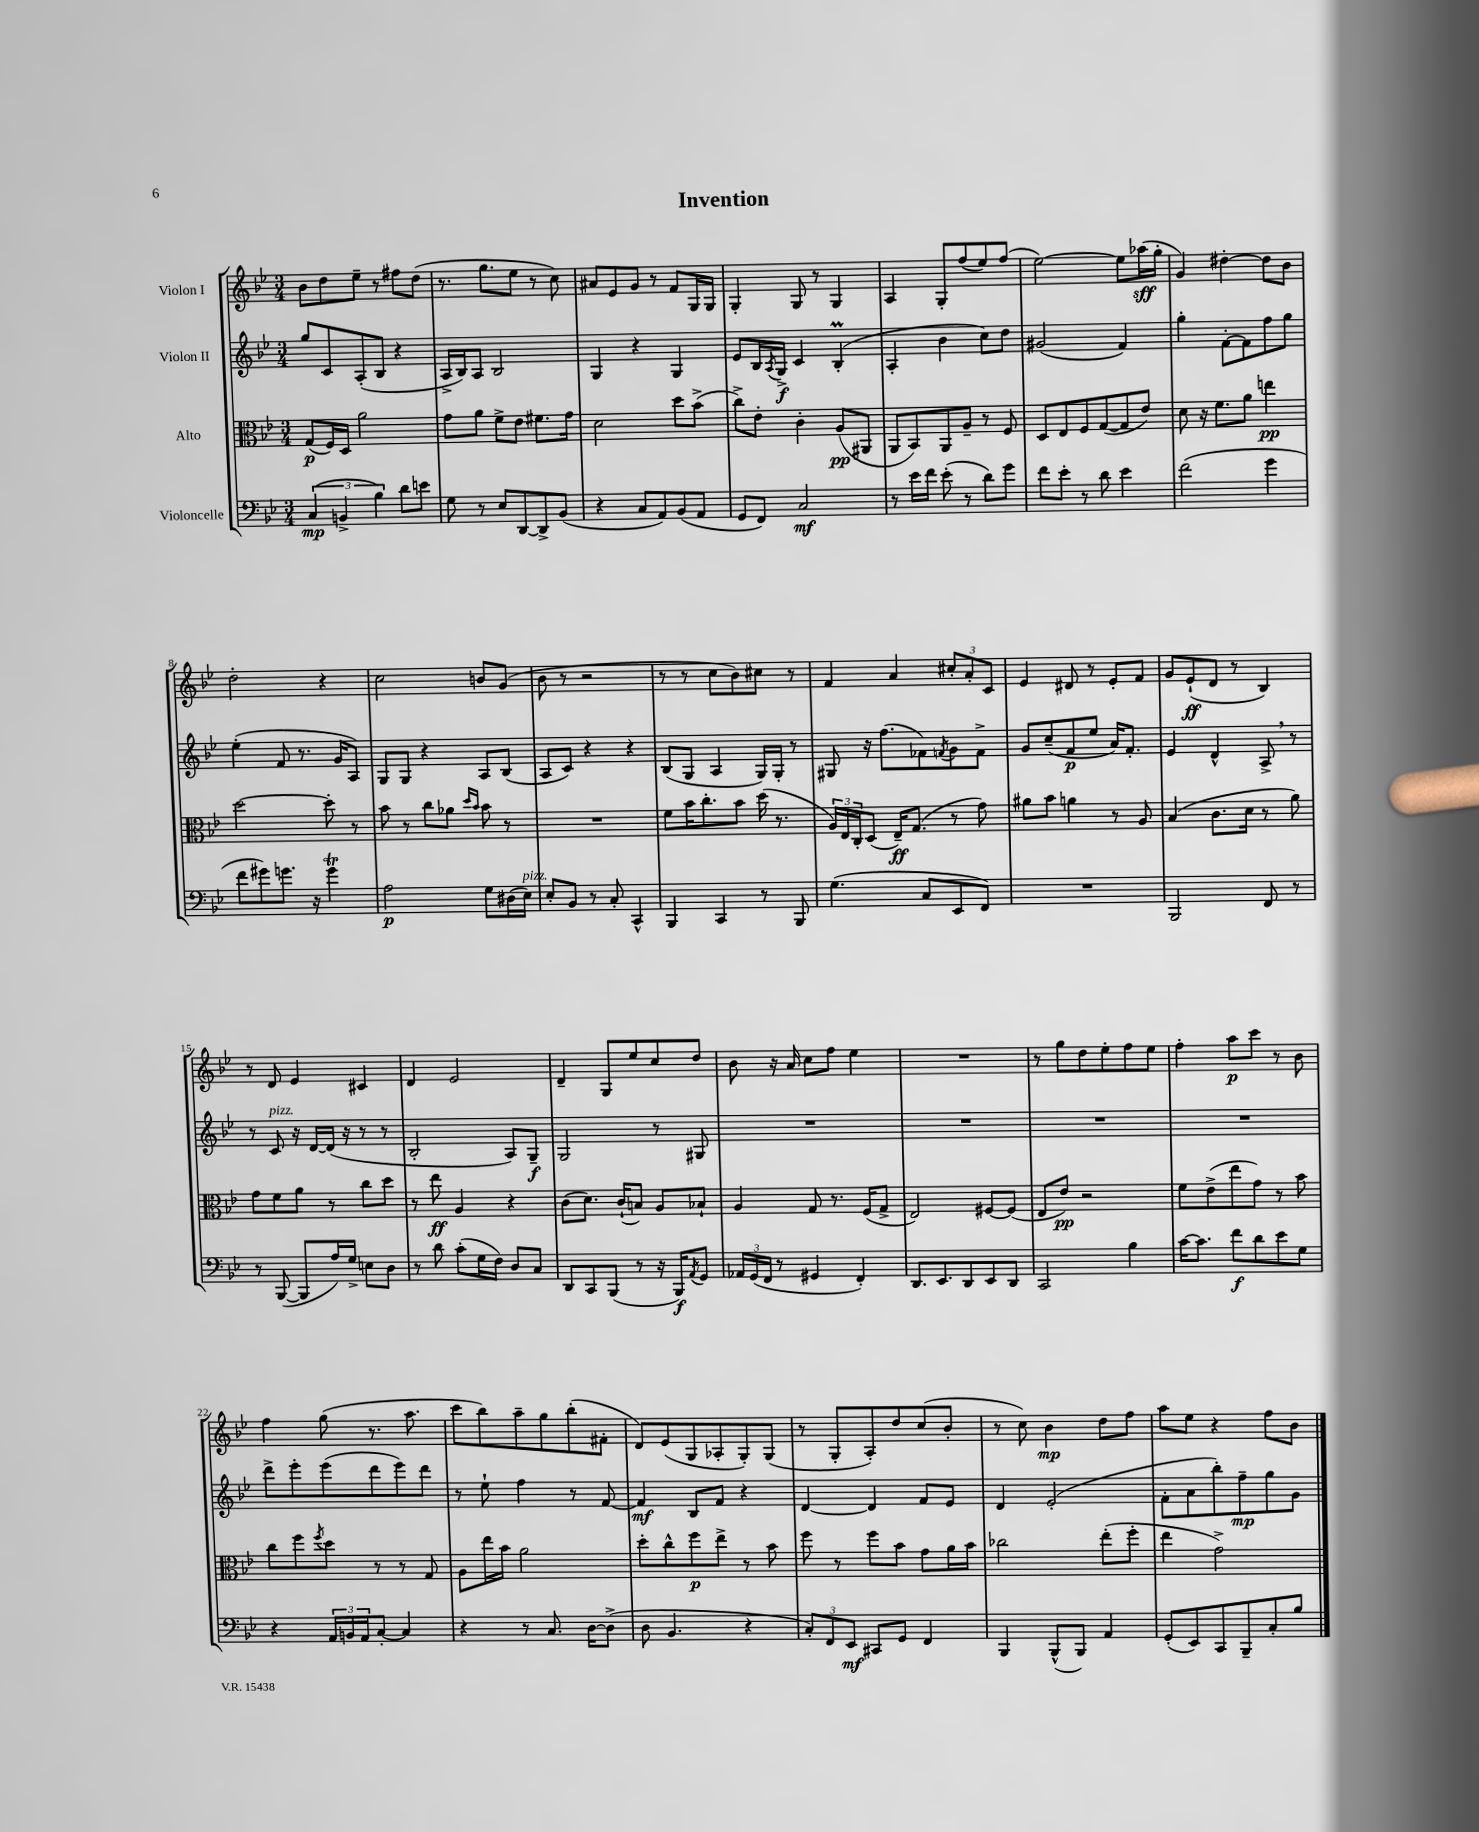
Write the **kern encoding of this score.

**kern	**kern	**kern	**kern
*staff4	*staff3	*staff2	*staff1
*clefF4	*clefC3	*clefG2	*clefG2
*k[b-e-]	*k[b-e-]	*k[b-e-]	*k[b-e-]
*M3/4	*M3/4	*M3/4	*M3/4
(6C/	(8G/L	8gg/L	8b-\L
.	16F/L)	8c/	8dd\
6BB^/	.	.	.
.	16D/JJ	.	.
.	2a\	(8A'/	8ee-~\J
6B-\)	.	.	.
.	.	8B-/J	8r
8d\L	.	4r	8ff#\L
8e\J	.	.	(8dd\J
=	=	=	=
8G\	8g\L	16A^/LL	8.r
.	.	16B-/J)	.
8r	8a\J	8A/J	.
.	.	.	8.gg\L
8E-/L	8f^\L	2B-/	.
[8DD/	8e-\J	.	8ee-\J
8DD^/]	8.f#\L	.	8r
(8BB-/J	.	.	8cc\)
.	16g\Jk	.	.
=	=	=	=
4r	2d\	4G/	8a#/L
.	.	.	8e-/
8C/L	.	4r	8g/J
8AA/)	.	.	8r
(8BB-/	8dd\L	4G/	8f/L
8AA/J	(8b-^\J	.	16G/L
.	.	.	16G/JJ
=	=	=	=
8GG/L	8cc^\L)	8e-/L	4G'/
8FF/J)	8e-'\J	16B-/L	.
.	.	8qA/	.
.	.	16G^/JJ	.
2C/	4c'\	4c/	8G/
.	.	.	8r
.	(8A/L	(4B-'/	4G/
.	8AA#/J	.	.
=	=	=	=
8r	8AA/L	4A'/	4A/
16e-\LL	8BB-/)	.	.
16f\JJ	.	.	.
(8e-'\	8AA/	4b-\	8G'/L
8r	8A~/J	.	(8ff/
8d\L)	8r	8cc\L)	8ee-/)
8g\J	8F/	8dd\J	(8ff/J
=	=	=	=
8f\L	8D/L	(2g#/	[2ee-\)
8e-'\J	8E-/	.	.
8r	8F/	.	.
8d\	([8G/	.	.
4e-\	8G/]	4f/)	8ee-\]L
.	8e-/J)	.	(16aa-\L
.	.	.	16gg'\JJ
=	=	=	=
(2f\	8d\	4gg'\	4g/)
.	16r	.	.
.	8.f\L	.	.
.	.	[8f'\L	[4dd#'\
.	8a\J	8f\]	.
4g\	4ee\	8ff\	8dd#\]L
.	.	8gg\J	8b-\J
=	=	=	=
8f\L	[2dd\	(4ee-'\	2dd'\
8g#\)	.	.	.
8.g\J	.	8f/	.
.	.	8.r	.
16r	.	.	.
4g\	8dd'\]	.	4r
.	.	16g/LK	.
.	8r	8A/J)	.
=	=	=	=
2A\	8b-\	8G/L	2cc\
.	8r	8G/J	.
.	8cc\L	4r	.
.	8a-\J	.	.
.	16qqdd/LL	.	.
.	16qqb-/JJ	.	.
8G\L	8b-\	8A/L	8b/L
(16D#\L	8r	(8B-/J	(8g/J
16E-\JJ)	.	.	.
=	=	=	=
8E-'/L	2.r	8A/L	8b-\
8BB-/J	.	8c/J)	8r
8r	.	4r	2r
8C'/	.	.	.
4CC^^/	.	4r	.
=	=	=	=
4BBB-/	8f\L	(8B-/L	8r
.	16b-\K	8G/J	8r
.	8.cc'\	.	.
4CC/	.	4A/	8cc\L
.	8b-\J	.	8b-\)
8r	(16dd\	16G/LL)	8cc#\J
.	8.r	16G'/JJ	.
8BBB-/	.	8r	8r
=	=	=	=
(4.G\	24A/LL)	8G#/	4f/
.	24E-/	.	.
.	24C'/J	.	.
.	(8D/J	16r	.
.	.	(8.ff\L	.
.	16E-~/LK)	.	4a/
.	(8.G/J	.	.
8C/L	.	8f-\)	.
.	.	8qf/	.
8EE-/	8r	8g\	12cc#'/L
.	.	.	12a'/
8FF/J)	8g\)	8f^\J	.
.	.	.	12c/J
=	=	=	=
2.r	8a#\L	8g/L	4e-/
.	8b-\J	(8cc~/	.
.	4a\	8f/	8d#/
.	.	8ee-/J	8r
.	8r	16a/LK)	8e-'/L
.	.	8.f'/J	.
.	8A/	.	8f/J
=	=	=	=
2BBB-/	(4B-/	4e-/	8g/L
.	.	.	(8e-`/
.	8.c\L	4d^^/	8d/J
.	.	.	8r
.	16d\Jk	.	.
8FF/	8r	8A^/	4B-/)
8r	8a\)	8r	.
=	=	=	=
8r	8g\L	8r	8r
([8BBB-/	8f\	8c/	8d/
8BBB-/]L	8a\J	16r	4e-/
.	.	[16d/LL	.
16A/L)	8r	(16d/]JJ	.
16G^/JJ	.	16r	.
8E\L	8cc\L	8r	4c#/
8D\J	8dd\J	8r	.
=	=	=	=
8r	8r	2B-'/	4d/
8d\	8ee-\	.	.
(8c'\L	4A/	.	2e-/
16G\L	.	.	.
16F\JJ)	.	.	.
8D/L	4r	8A/L)	.
8C/J	.	8G~/J	.
=	=	=	=
8DD/L	(8c\L	2G/	4d~/
8CC/	8.d\J)	.	.
(8BBB-/J	.	.	8G/L
.	(16c`/LK	.	.
8r	8B/J)	.	8ee-/
16r	8A/L	8r	8cc/
16BBB-/LK)	.	.	.
8qAA/	.	.	.
8GG/J	8B-`/J	8G#/	8dd/J
=	=	=	=
24AA-/LL	4A/	2.r	8b-\
(24GG/	.	.	.
24FF/JJ	.	.	.
8r	.	.	16r
.	.	.	16a/
4GG#/	8G/	.	8cc\L
.	8.r	.	8ff\J
4FF'/)	.	.	4ee-\
.	(16F/LK	.	.
.	8G^/J	.	.
=	=	=	=
8.DD/L	2E-/)	2.r	2.r
8.EE-/	.	.	.
8DD/	.	.	.
8EE-/	[8F#/L	.	.
8DD/J	(8F#/]J	.	.
=	=	=	=
2CC/	8E-/L	2.r	8r
.	8e-/J)	.	8gg\L
.	2r	.	8dd\
.	.	.	8ee-'\
4B-\	.	.	8ff\
.	.	.	8ee-\J
=	=	=	=
[16c\LK	8f\L	2.r	4ff'\
8.c\]J	.	.	.
.	(8e-^\	.	.
8f\L	8ee-\	.	8aa\L
8d\	8g\J)	.	8ccc\J
8e-\	8r	.	8r
8G\J	8b-\	.	8b-\
=	=	=	=
4r	8cc\L	8ddd^\L	4ff\
.	8ff\	8eee-'\	.
.	8qff/	.	.
24AA/LL	8dd\J	(8eee-\	(8gg\
24BB/	.	.	.
24AA/J	.	.	.
[8C'/J	8r	8ddd\	8.r
4C/]	8r	8eee-\)	.
.	.	.	8.aa\
.	8G/	8ddd\J	.
=	=	=	=
4r	8A\L	8r	8ccc\L
.	16ee-\L	8ee-`\	8bb-\)
.	16b-\JJ	.	.
8r	2a\	4ff\	8aa~\
8.C/	.	.	8gg\
.	.	8r	(8bb-'\
[16D\LK	.	.	.
(8D^\]J	.	[8f/	8f#'\J
=	=	=	=
8D\	8dd'\L	4f/]	8d/L)
4.BB-/	8cc^^\	.	(8e-/
.	8ff\	8B-/L	8G/
.	8ee-^\J	8f/J	8A-'/
4r	8r	4r	8G'/)
.	8b-\	.	(8G/J
=	=	=	=
12C'/L)	8ff\	[4d/	8r
12FF/	.	.	.
.	8r	.	8G'/L
12EE-/J	.	.	.
8CC#/L	8ff\L	4d/]	8A'/)
8GG/J	8b-\J	.	8dd/
4FF/	8g\L	8f/L	(8cc/
.	16a\L	8e-/J	8b-'/J
.	16b-\JJ	.	.
=	=	=	=
4BBB-/	2cc-\	4d/	8r
.	.	.	8cc\)
(8BBB-^^/L	.	(2e-'/	4b-\
8BBB-/J)	.	.	.
4AA/	(8ee-'\L	.	8dd\L
.	8ff'\J	.	8ff\J
=	=	=	=
(8GG'/L	4ee-\	8f'\L	8aa\L
8EE-/)	.	8a\	8ee-\J
8CC/	2g^\)	8bb-'\)	4r
8BBB-~/	.	8ff~\	.
8C'/	.	8gg\	8ff\L
8B-/J	.	8g\J	8b-\J
==	==	==	==
*-	*-	*-	*-
